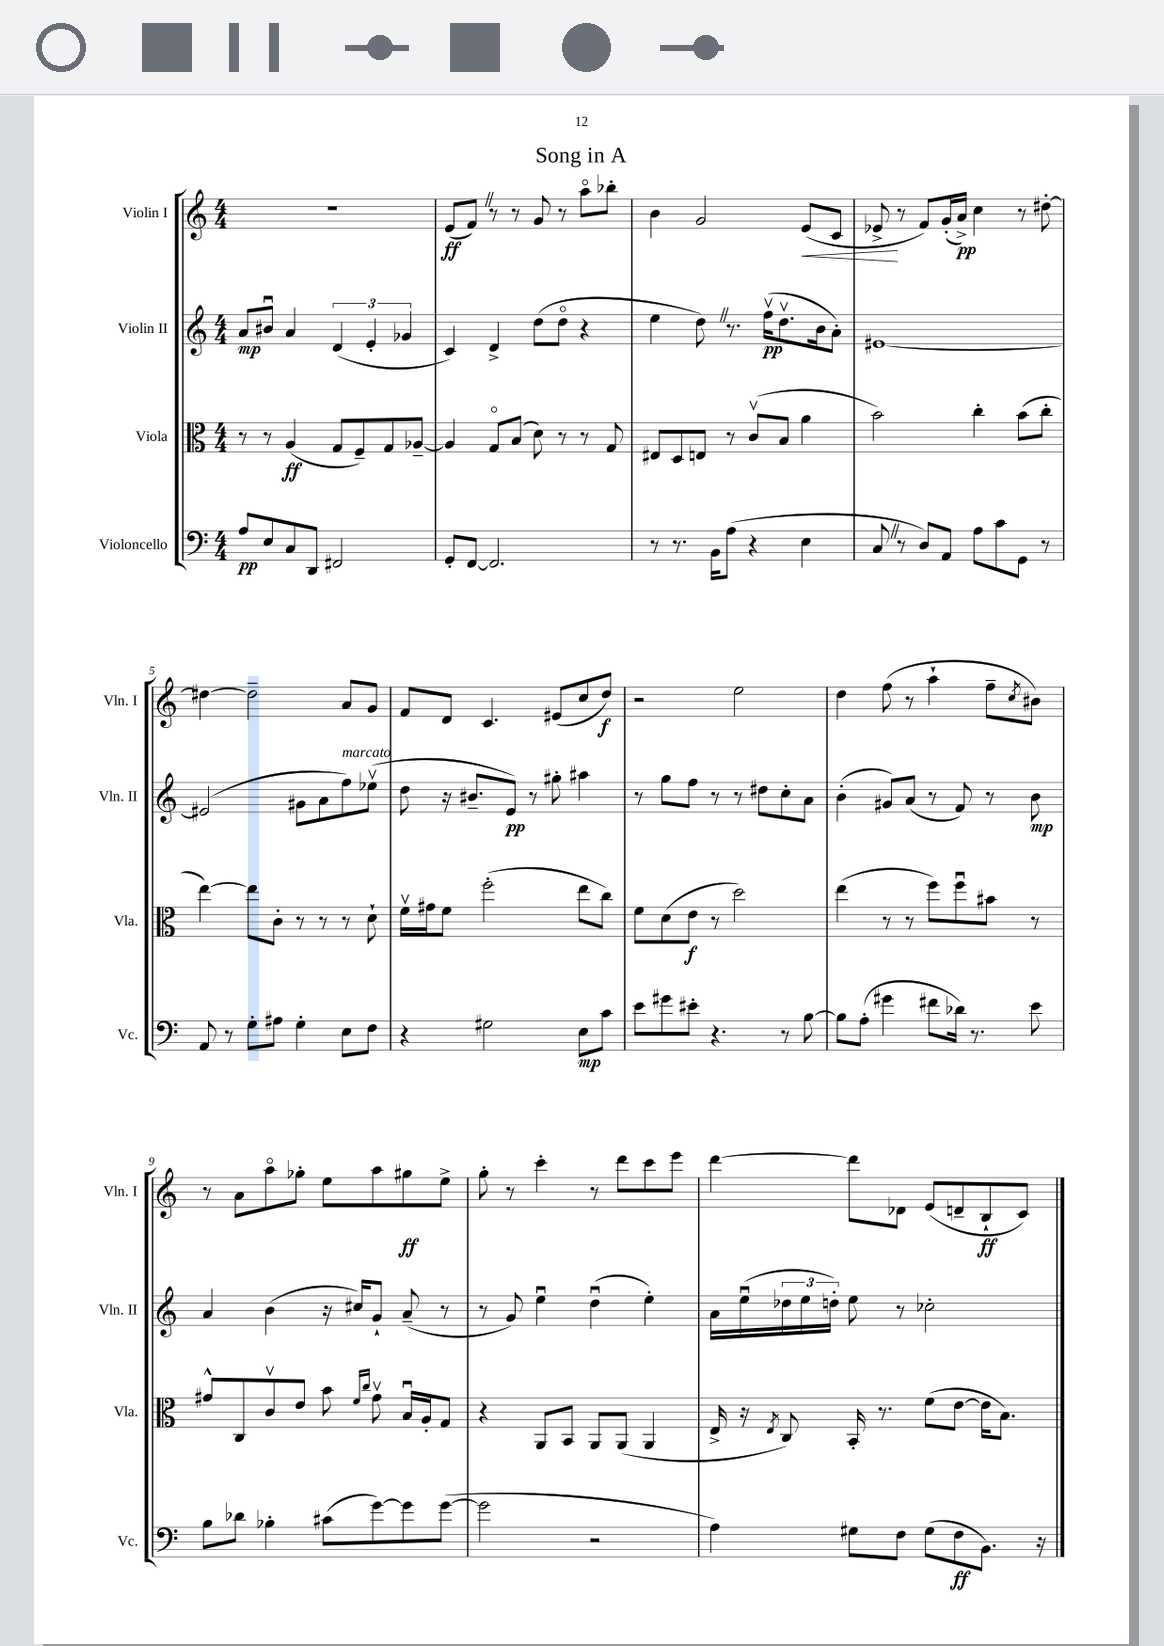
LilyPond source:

\header { title = "Song in A" }
<<
\new StaffGroup <<
\new Staff = "s0" \with { instrumentName = "Violin I" shortInstrumentName = "Vln. I" } {
    \clef treble \key c \major \numericTimeSignature \time 4/4
    r1 |
    e'8\ff( f'8) \once \override BreathingSign.text = \markup { \musicglyph "scripts.caesura.straight" } \breathe r8 r8 g'8 r8 a''8\flageolet bes''8-. |
    b'4 g'2 e'8\<( c'8 |
    ees'8->\! r8 f'8) g'16-.( a'16->\pp) c''4 r8 dis''8~-. |
    dis''4~ dis''2-- a'8 g'8 |
    f'8 d'8 c'4. eis'8( c''8 d''8\f) |
    r2 e''2 |
    d''4 f''8( r8 a''4-! f''8-- \acciaccatura { c''8 } bis'8) |
    r8 a'8 a''8\flageolet ges''8-. e''8 a''8 gis''8\ff e''8-> |
    g''8-. r8 c'''4-. r8 d'''8 c'''8 e'''8 |
    d'''4~ d'''8 des'8 e'8( d'8-- b8-!\ff c'8) \bar "|." |
}
\new Staff = "s1" \with { instrumentName = "Violin II" shortInstrumentName = "Vln. II" } {
    \clef treble \key c \major \numericTimeSignature \time 4/4
    a'8\mp bis'8\downbow a'4 \tuplet 3/2 { d'4( e'4-. ges'4 } |
    c'4) d'4-> d''8( d''8\flageolet r4 |
    e''4 d''8) \once \override BreathingSign.text = \markup { \musicglyph "scripts.caesura.straight" } \breathe r8. f''16\upbow\pp( d''8.\upbow b'16 a'8-.) |
    eis'1~ |
    eis'2( gis'8 a'8 f''8^\markup { \italic "marcato" }) ees''8\upbow( |
    d''8 r16 bis'8.-- e'8\pp) r8 gis''8-. ais''4 |
    r8 g''8 f''8 r8 r8 dis''8 c''8-. a'8 |
    b'4-.( gis'8) a'8( r8 f'8) r8 b'8\mp |
    a'4 b'4( r16 cis''16) g'8-! a'8--( r8 |
    r8 g'8) e''4\downbow d''4\downbow( e''4-.) |
    a'16 e''16\downbow( \tuplet 3/2 { des''16 e''16 d''16-.) } e''8 r8 ces''2-. \bar "|." |
}
\new Staff = "s2" \with { instrumentName = "Viola" shortInstrumentName = "Vla." } {
    \clef alto \key c \major \numericTimeSignature \time 4/4
    r8 r8 a4\ff( g8 f8--) g8 aes8~-- |
    aes4 g8\flageolet b8( d'8) r8 r8 g8 |
    eis8 d8 e8 r8 c'8\upbow( b8 a'4 |
    b'2) c''4-. b'8( c''8-. |
    e''4~) e''8 c'8-. r8 r8 r8 d'8-! |
    f'16\upbow gis'16 f'8 f''2-.( e''8 c''8) |
    f'8 d'8( e'8\f r8 d''2) |
    e''4( r8 r8 f''8) f''8\downbow bis'8 r8 |
    gis'8-^ c8 c'8\upbow e'8 b'8 \grace { f'16 c''16 } gis'8\upbow b16\downbow a16-. g8 |
    r4 a,8 b,8 a,8 a,8( a,4 |
    e16-> r16 \acciaccatura { e8 } c8) b,16-. r8. f'8( e'8~ e'16 b8.) \bar "|." |
}
\new Staff = "s3" \with { instrumentName = "Violoncello" shortInstrumentName = "Vc." } {
    \clef bass \key c \major \numericTimeSignature \time 4/4
    a8\pp e8 c8 d,8 fis,2 |
    g,8-. f,8~ f,2. |
    r8 r8. b,16 a8( r4 e4 |
    c8 \once \override BreathingSign.text = \markup { \musicglyph "scripts.caesura.straight" } \breathe r8 d8) a,8 a8 c'8 g,8 r8 |
    a,8 r8 g8-. ais8 g4-. e8 f8 |
    r4 gis2 e8\mp c'8 |
    e'8 gis'8 eis'8-. r4. r8 b8~ |
    b8 a8-.( gis'4 fis'8 des'16) r8. e'8 |
    b8 des'8 bes4-. cis'8( g'8~) g'8 g'8~( |
    g'2 r2 |
    a4) gis8 f8 gis8( f8\ff b,8.) r16 \bar "|." |
}
>>
>>
